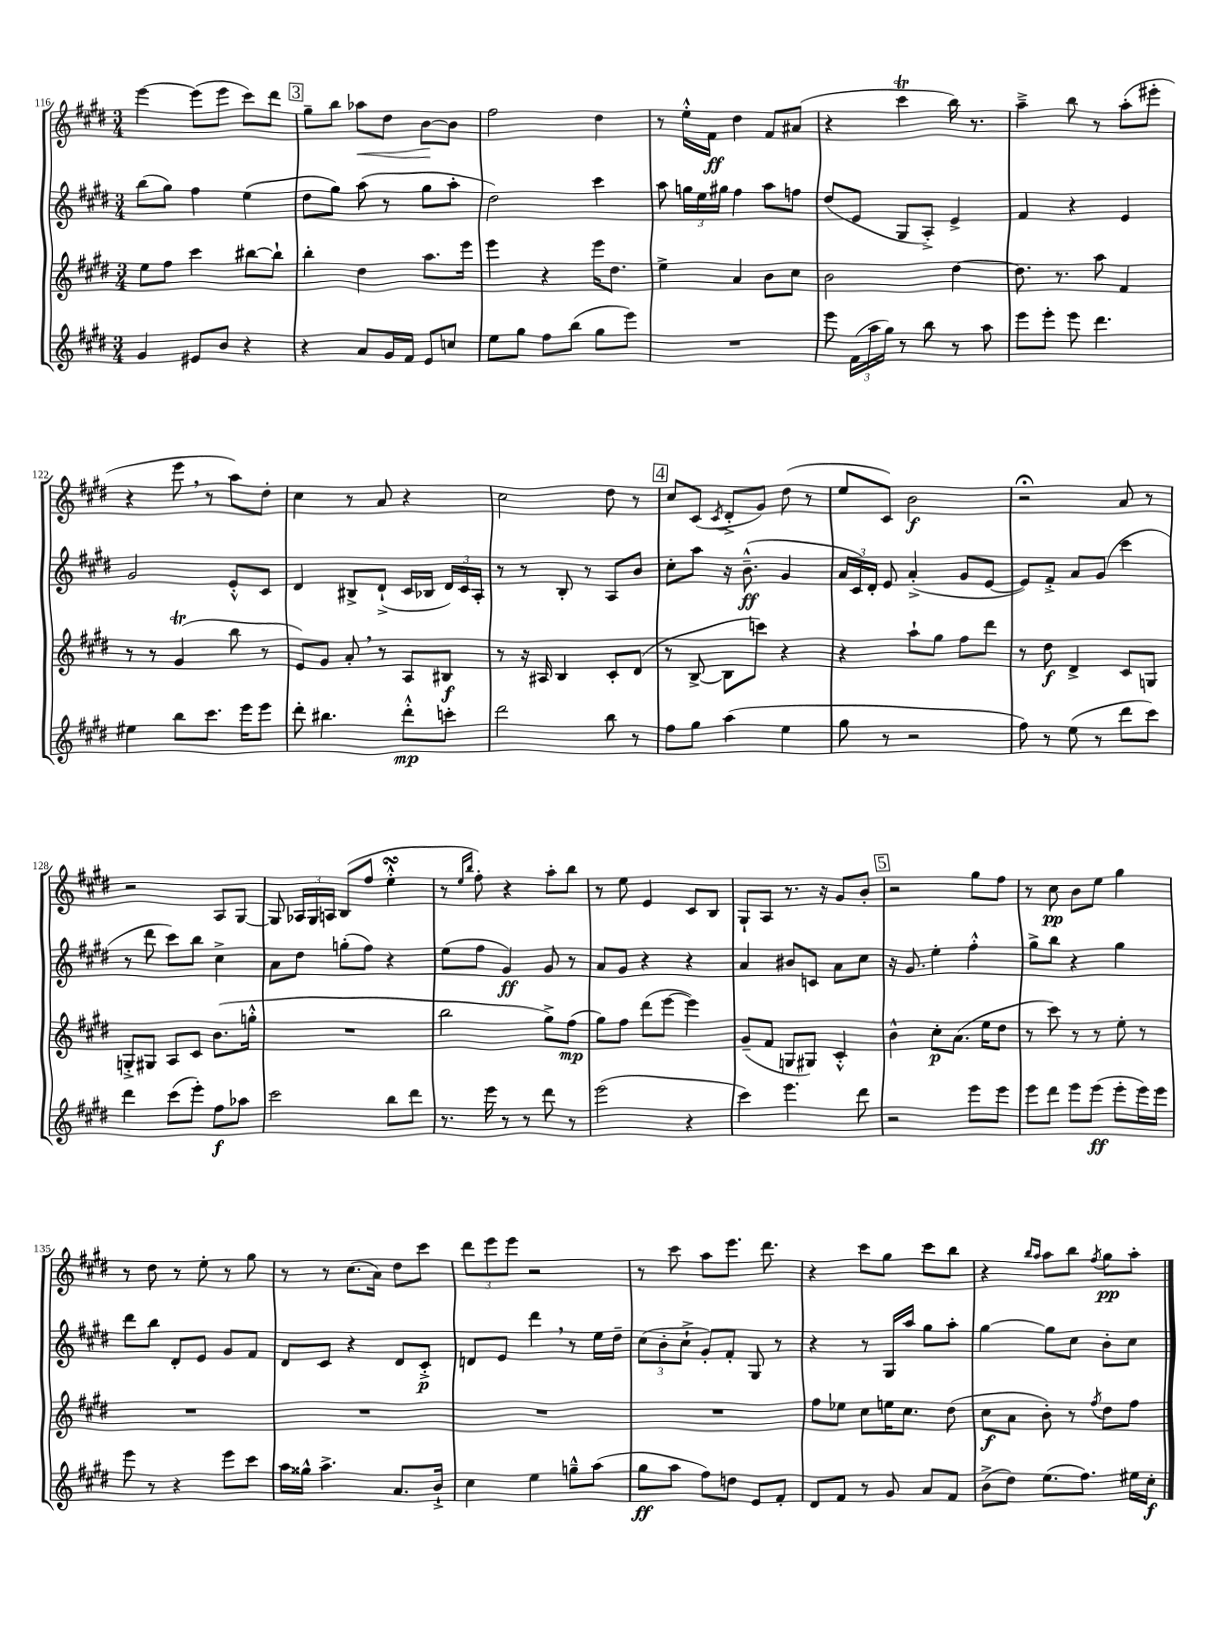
<<
\new StaffGroup <<
\new Staff = "s0" {
    \clef treble \key e \major \numericTimeSignature \time 3/4
    \autoBeamOff e'''4~ e'''8[( e'''8] cis'''8[) dis'''8] |
    \mark \markup { \box "3" } gis''8[-- b''8] aes''8[\< dis''8] b'8[~\! b'8] |
    fis''2 dis''4 |
    r8 e''16[-.-^ fis'16]\ff dis''4 fis'8[ ais'8]( |
    r4 cis'''4\trill b''16) r8. |
    a''4---> b''8 r8 a''8[-.( eis'''8]-. |
    r4 e'''8 \breathe r8 a''8[) dis''8]-. |
    cis''4 r8 a'8 r4 |
    cis''2 dis''8 r8 |
    \mark \markup { \box "4" } cis''8[ cis'8]( \acciaccatura { cis'8 } dis'8[-.-> gis'8]) dis''8( r8 |
    e''8[ cis'8]) b'2\f |
    r2\fermata a'8 r8 |
    r2 a8[ gis8]~ |
    gis8 \tuplet 3/2 { aes16[ gis16 a16] } b8[( fis''8] e''4-.-^\turn |
    r8 \grace { e''16[ b''16] } fis''8-.) r4 a''8[-. b''8] |
    r8 e''8 e'4 cis'8[ b8] |
    gis8[-! a8] r8. r16 gis'8[ b'8]-. |
    \mark \markup { \box "5" } r2 gis''8[ fis''8] |
    r8 cis''8\pp b'8[ e''8] gis''4 |
    r8 dis''8 r8 e''8-. r8 gis''8 |
    r8 r8 cis''8.[( a'16]) dis''8[ cis'''8] |
    \tuplet 3/2 { dis'''8[ e'''8 e'''8] } r2 |
    r8 cis'''8 a''8[ e'''8.] dis'''8. |
    r4 cis'''8[ gis''8] cis'''8[ b''8] |
    r4 \grace { b''16[ a''16] } a''8[ b''8] \acciaccatura { fis''8 } gis''8[\pp a''8]-. \bar "|." |
}
\new Staff = "s1" {
    \clef treble \key e \major \numericTimeSignature \time 3/4
    \autoBeamOff b''8[( gis''8]) fis''4 e''4( |
    \mark \markup { \box "3" } dis''8[ gis''8]) a''8( r8 gis''8[ a''8]-. |
    dis''2) cis'''4 |
    a''8 \tuplet 3/2 { g''16[ e''16 gis''16] } fis''4 a''8[ f''8] |
    dis''8[( e'8] gis8[ a8]-.->) e'4-> |
    fis'4 r4 e'4 |
    gis'2 e'8[-.-^ cis'8] |
    dis'4 bis8[-> dis'8]-!->( cis'16[ bes16] \tuplet 3/2 { dis'16[) cis'16 a16]-. } |
    r8 r8 b8-. r8 a8[ b'8] |
    \mark \markup { \box "4" } cis''8[-. a''8] r16 b'8.---^\ff( gis'4 |
    \tuplet 3/2 { a'16[ cis'16) dis'16]-. } e'8 a'4-.->( gis'8[ e'8]~ |
    e'8[) fis'8]-.-> a'8[ gis'8]( cis'''4 |
    r8 dis'''8 cis'''8[) b''8] cis''4-> |
    a'8[ dis''8] g''8[-.( fis''8]) r4 |
    e''8[( fis''8] gis'4\ff) gis'8 r8 |
    a'8[ gis'8] r4 r4 |
    a'4 bis'8[ c'8] a'8[ cis''8] |
    \mark \markup { \box "5" } r16 gis'8. e''4-. fis''4-.-^ |
    gis''8[-> b''8] r4 gis''4 |
    dis'''8[ b''8] dis'8[-. e'8] gis'8[ fis'8] |
    dis'8[ cis'8] r4 dis'8[ cis'8]-.->\p |
    d'8[ e'8] dis'''4 \breathe r8 e''16[ dis''16]-- |
    \tuplet 3/2 { cis''8[( b'8-. cis''8]-!-> } gis'8[-.) fis'8]-. gis8 r8 |
    r4 r8 gis16[ a''16] gis''8[ a''8]-. |
    gis''4~ gis''8[ cis''8] b'8[-. cis''8] \bar "|." |
}
\new Staff = "s2" {
    \clef treble \key e \major \numericTimeSignature \time 3/4
    \autoBeamOff e''8[ fis''8] cis'''4 bis''8[~ bis''8]-! |
    \mark \markup { \box "3" } b''4-. dis''4 a''8.[ e'''16] |
    e'''4 r4 e'''16[ dis''8.] |
    e''4-> a'4 b'8[ cis''8] |
    b'2 dis''4~ |
    dis''8. r8. a''8 fis'4 |
    r8 r8 gis'4\trill( b''8 r8 |
    e'8[) gis'8] a'8-. \breathe r8 a8[ bis8]\f |
    r8 r16 ais16 b4 cis'8[-. dis'8]( |
    \mark \markup { \box "4" } r8 b8~-> b8[ c'''8]) r4 |
    r4 a''8[-! gis''8] fis''8[ dis'''8] |
    r8 dis''8\f dis'4-> cis'8[ g8] |
    g8[-.-> gis8] a8[ cis'8] b'8.[( g''16]-.-^ |
    R2. |
    b''2 gis''8[->) fis''8]\mp( |
    gis''8[) fis''8] dis'''8[( e'''8]~ e'''4) |
    gis'8[--( fis'8] g8[ gis8]) cis'4-.-^ |
    \mark \markup { \box "5" } b'4-^ cis''8[-.\p a'8.]( e''16[ dis''8] |
    r8 cis'''8) r8 r8 e''8-. r8 |
    R2. |
    R2. |
    R2. |
    R2. |
    fis''8[ ees''8] cis''8[ e''16 cis''8.] dis''8( |
    cis''8[\f a'8] b'8-.) r8 \acciaccatura { fis''8 } dis''8[ fis''8] \bar "|." |
}
\new Staff = "s3" {
    \clef treble \key e \major \numericTimeSignature \time 3/4
    \autoBeamOff gis'4 eis'8[ b'8] r4 |
    \mark \markup { \box "3" } r4 a'8[ gis'16 fis'16] e'8[ c''8] |
    e''8[ gis''8] fis''8[ b''8]( gis''8[ e'''8]) |
    R2. |
    e'''8 \tuplet 3/2 { fis'16[( a''16 gis''16]) } r8 b''8 r8 a''8 |
    e'''8[ e'''8]-. e'''8 dis'''4. |
    eis''4 b''8[ cis'''8.] e'''16[ e'''8] |
    dis'''8-. bis''4. dis'''8[-.-^\mp c'''8]-. |
    dis'''2 b''8 r8 |
    \mark \markup { \box "4" } fis''8[ gis''8] a''4( e''4 |
    gis''8 r8 r2 |
    fis''8) r8 e''8( r8 dis'''8[ cis'''8]) |
    dis'''4 cis'''8[( e'''8]-.) fis''8[\f aes''8] |
    cis'''2 b''8[ dis'''8] |
    r8. e'''16 r8 r8 dis'''8 r8 |
    e'''2( r4 |
    cis'''4) e'''4. dis'''8 |
    \mark \markup { \box "5" } r2 e'''8[ e'''8] |
    e'''8[ dis'''8] e'''8[ e'''8]\ff( e'''8[-. e'''16) e'''16] |
    e'''8 r8 r4 e'''8[ cis'''8] |
    a''16[ gisis''16]-^ a''4.-> a'8.[ b'16]-!-> |
    cis''4 e''4 g''8[---^ a''8]( |
    gis''8[\ff a''8] fis''8[) d''8] e'8[ fis'8]-. |
    dis'8[ fis'8] r8 gis'8 a'8[ fis'8] |
    b'8[->( dis''8]) e''8.[( fis''8.]) eis''16[ cis''16]-.\f \bar "|." |
}
>>
>>
\layout { \context { \Score currentBarNumber = #116 } }
